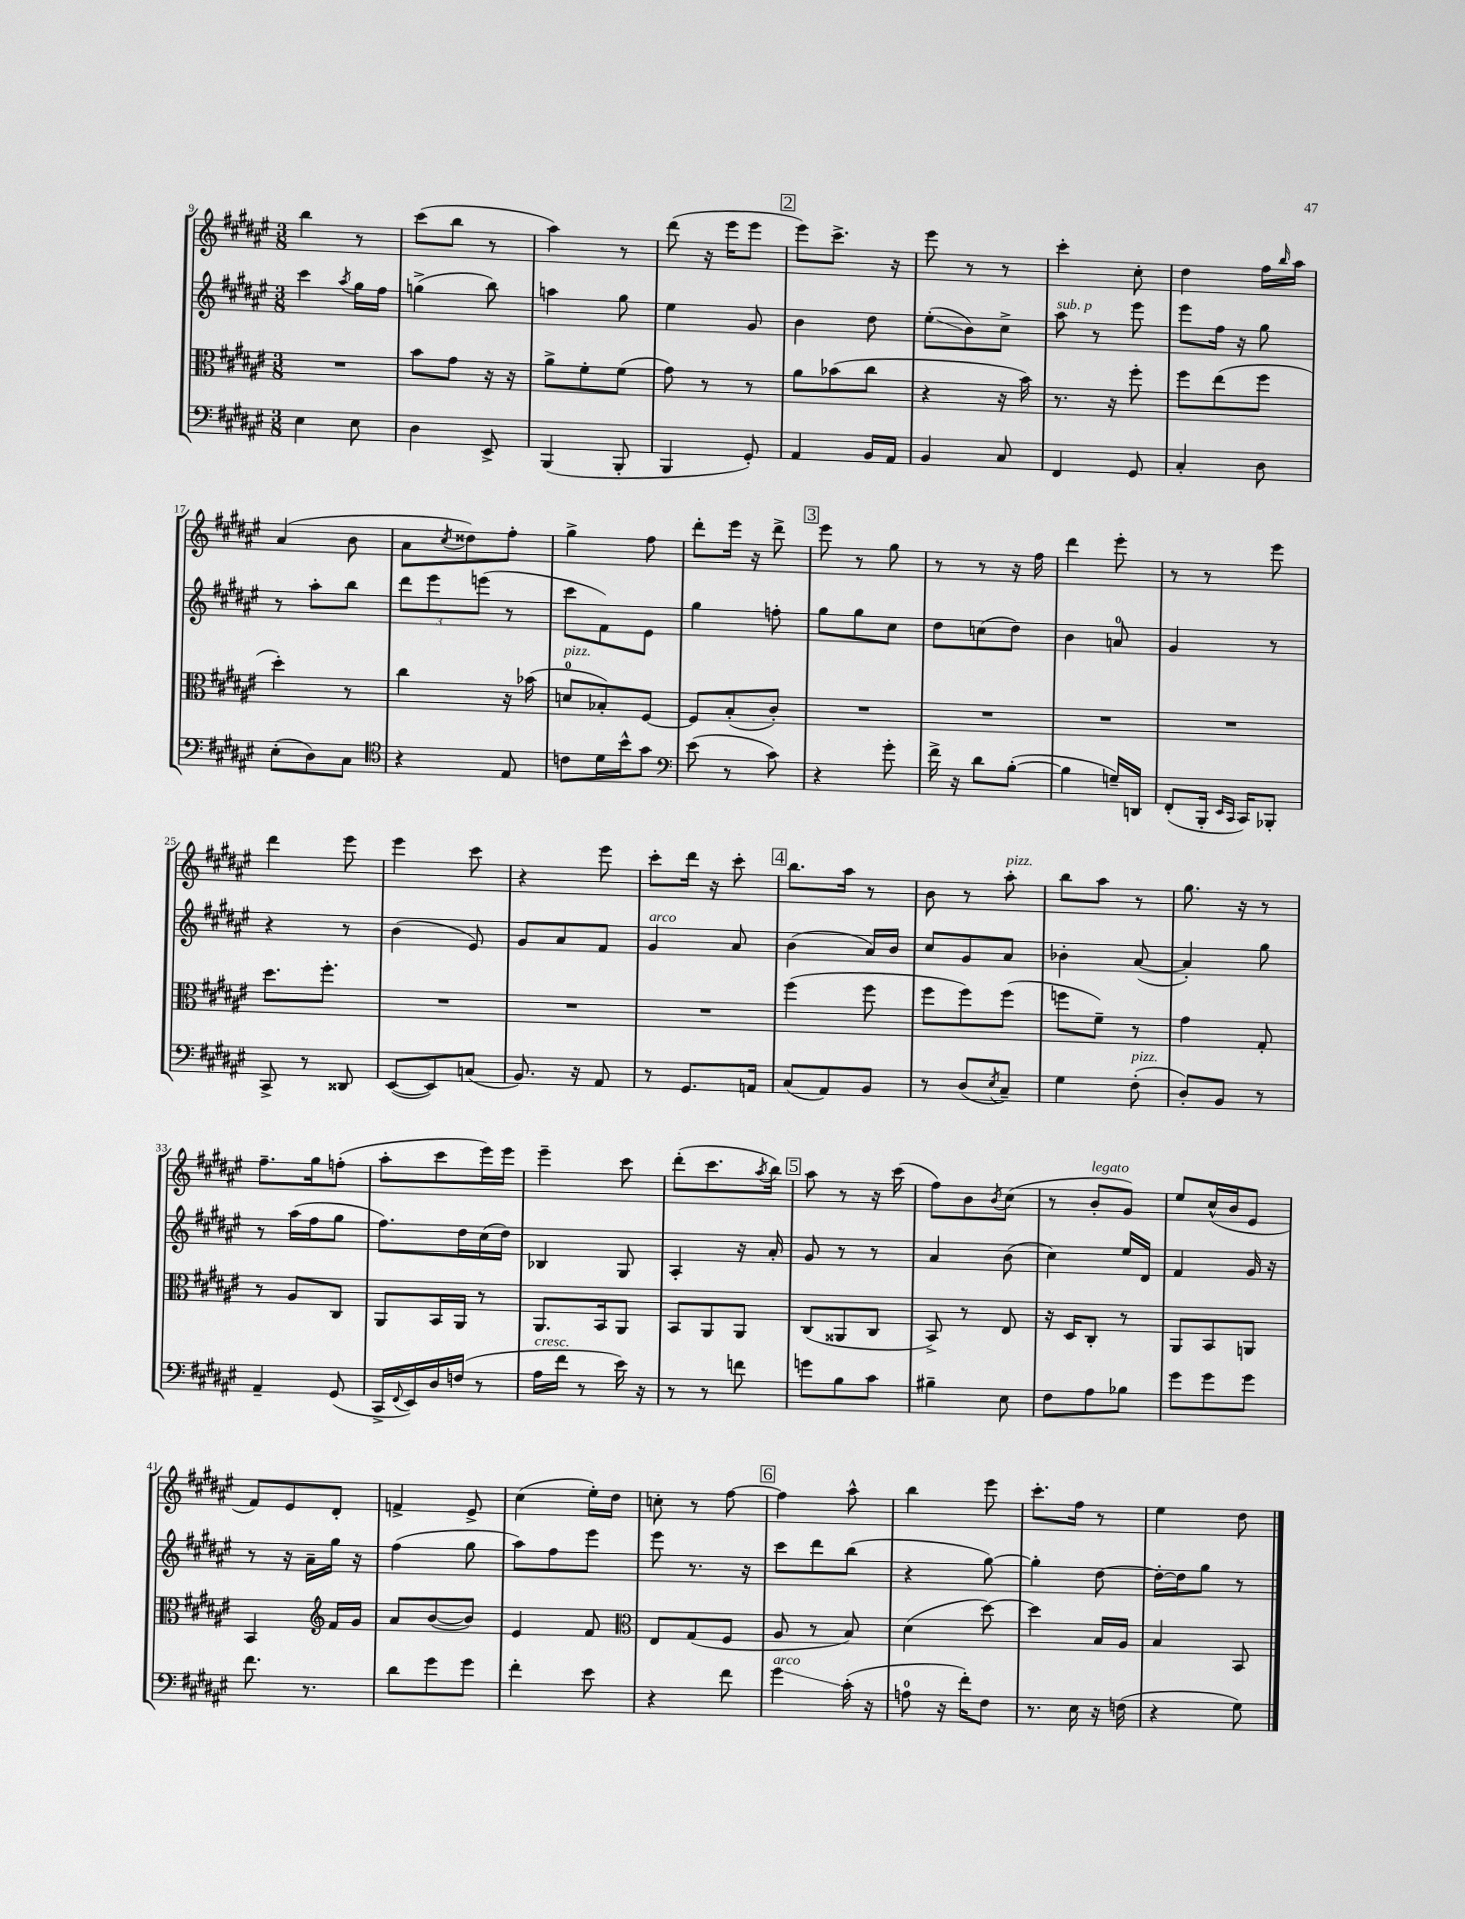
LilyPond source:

<<
\new StaffGroup <<
\new Staff = "s0" {
    \clef treble \key fis \major \numericTimeSignature \time 3/8
    b''4 r8 |
    cis'''8( b''8 r8 |
    ais''4) r8 |
    dis'''8( r16 eis'''16 eis'''8 |
    \mark \markup { \box "2" } eis'''8) cis'''8.-> r16 |
    eis'''8 r8 r8 |
    cis'''4-. cis''8-. |
    dis''4 fis''16 \grace { b''16 } ais''16 |
    ais'4( b'8 |
    ais'8 \acciaccatura { cis''8 } disis''8) fis''8-. |
    gis''4-> fis''8 |
    dis'''8-. eis'''16 r16 dis'''8-> |
    \mark \markup { \box "3" } eis'''8 r8 gis''8 |
    r8 r8 r16 fis''16 |
    dis'''4 eis'''8-. |
    r8 r8 eis'''8 |
    dis'''4 eis'''8 |
    eis'''4 cis'''8 |
    r4 eis'''8 |
    cis'''8-. dis'''16 r16 cis'''8-. |
    \mark \markup { \box "4" } b''8. ais''16 r8 |
    b'8 r8 ais''8-.^\markup { \italic "pizz." } |
    b''8 ais''8 r8 |
    gis''8. r16 r8 |
    fis''8.-- gis''16 f''8-.( |
    ais''8-. cis'''8 eis'''16) eis'''16 |
    eis'''4-- cis'''8 |
    dis'''8-.( cis'''8. \acciaccatura { ais''8 } b''16) |
    \mark \markup { \box "5" } ais''8 r8 r16 cis'''16( |
    fis''8) b'8 \acciaccatura { b'8 } cis''8( |
    r8 b'8-.^\markup { \italic "legato" } gis'8) |
    eis''8 cis''16-^( b'16 eis'8 |
    fis'8) eis'8 dis'8-. |
    f'4-> eis'8-> |
    cis''4( eis''16-.) dis''16 |
    c''8-. r8 fis''8~ |
    \mark \markup { \box "6" } fis''4 ais''8-^ |
    b''4 eis'''8 |
    cis'''8.-. fis''16 r8 |
    eis''4 dis''8 \bar "|." |
}
\new Staff = "s1" {
    \clef treble \key fis \major \numericTimeSignature \time 3/8
    cis'''4 \acciaccatura { ais''8 } gis''16 fis''16 |
    g''4->( b''8) |
    a''4 gis''8 |
    eis''4 gis'8 |
    \mark \markup { \box "2" } b'4 dis''8 |
    eis''8-.\glissando( b'8) cis''8-> |
    ais''8^\markup { \italic "sub. p" } r8 eis'''8 |
    eis'''8 fis''16 r16 gis''8 |
    r8 ais''8-. b''8 |
    \tuplet 3/2 { dis'''8 eis'''8 e'''8( } r8 |
    cis'''8 fis'8) eis'8 |
    gis''4 f''8-. |
    \mark \markup { \box "3" } gis''8 gis''8 cis''8 |
    dis''8 c''8( dis''8) |
    b'4 a'8-0 |
    gis'4 r8 |
    r4 r8 |
    b'4( eis'8) |
    gis'8 ais'8 fis'8 |
    gis'4^\markup { \italic "arco" } ais'8 |
    \mark \markup { \box "4" } b'4( ais'16) b'16 |
    cis''8 gis'8 ais'8 |
    bes'4-. ais'8~( |
    ais'4-.) gis''8 |
    r8 ais''16( fis''16 gis''8 |
    fis''8.) dis''16 cis''16( dis''16) |
    bes4 gis8 |
    ais4-. r16 ais'16-. |
    \mark \markup { \box "5" } gis'8 r8 r8 |
    ais'4 b'8( |
    cis''4) eis''16 dis'16 |
    fis'4 gis'16 r16 |
    r8 r16 ais'16-- gis''16 r16 |
    fis''4( gis''8 |
    ais''8) fis''8 eis'''8 |
    eis'''8 r8. r16 |
    \mark \markup { \box "6" } cis'''8 dis'''8 b''8( |
    r4 gis''8~) |
    gis''4-. dis''8~ |
    dis''16~-. dis''16 gis''8 r8 \bar "|." |
}
\new Staff = "s2" {
    \clef alto \key fis \major \numericTimeSignature \time 3/8
    R4. |
    b'8 gis'8 r16 r16 |
    ais'8-> fis'8-. fis'8( |
    gis'8) r8 r8 |
    \mark \markup { \box "2" } ais'8 bes'8( cis''8 |
    r4 r16 b'16) |
    r8. r16 fis''8-. |
    fis''8 eis''8( fis''8 |
    dis''4-.) r8 |
    cis''4 r16 bes'16( |
    d'8-0^\markup { \italic "pizz." } bes8-.) fis8~ |
    fis8 b8-.( cis'8-.) |
    \mark \markup { \box "3" } R4. |
    R4. |
    R4. |
    R4. |
    dis''8. fis''8.-. |
    R4. |
    R4. |
    R4. |
    \mark \markup { \box "4" } fis''4( fis''8 |
    fis''8 fis''8) fis''8( |
    f''8 fis'8--) r8 |
    gis'4 gis8-. |
    r8 ais8 cis8 |
    ais,8 b,16 ais,16 r8 |
    ais,8. b,16 ais,8 |
    b,8 ais,8 ais,8 |
    \mark \markup { \box "5" } cis8( aisis,8 cis8 |
    b,8->) r8 eis8 |
    r16 dis16 cis8-. r8 |
    ais,8 b,8 a,8 |
    b,4 \clef treble fis'16 gis'16 |
    ais'8 b'8~( b'8) |
    eis'4 fis'8 |
    \clef alto eis8 gis8( fis8 |
    \mark \markup { \box "6" } ais8 r8 b8) |
    dis'4( dis''8~) |
    dis''4 b16 ais16 |
    b4 b,8 \bar "|." |
}
\new Staff = "s3" {
    \clef bass \key fis \major \numericTimeSignature \time 3/8
    eis4 eis8 |
    dis4 eis,8-> |
    b,,4( b,,8-. |
    b,,4 gis,8-.) |
    \mark \markup { \box "2" } ais,4 b,16 ais,16 |
    b,4 cis8 |
    fis,4 gis,8 |
    cis4-. dis8 |
    eis8-.( dis8) cis8 |
    \clef tenor r4 eis8 |
    c'8 dis'16 b'16-^ gis'8 |
    \clef bass eis'8( r8 cis'8) |
    \mark \markup { \box "3" } r4 gis'8-. |
    fis'16-> r16 dis'8 b8~-.( |
    b4 g16--) d,16 |
    fis,8-.( b,,16-. \grace { eis,16 cis,16 } cis,16) bes,,8-. |
    cis,8-> r8 disis,8 |
    eis,8~( eis,8) c8( |
    b,8.) r16 ais,8 |
    r8 gis,8. a,16 |
    \mark \markup { \box "4" } cis8( ais,8) b,8 |
    r8 dis8( \acciaccatura { eis8 } cis8--) |
    gis4 fis8-.^\markup { \italic "pizz." }( |
    dis8-.) b,8 r8 |
    ais,4-- gis,8( |
    cis,16-> \appoggiatura { fis,8 } eis,16) dis16 f16( r8 |
    ais16^\markup { \italic "cresc." } fis'16 r8 eis'16) r16 |
    r8 r8 f'8 |
    \mark \markup { \box "5" } g'8 b8 cis'8 |
    bis4-- eis8 |
    fis8 ais8 bes8 |
    gis'8 gis'8 gis'8 |
    fis'8. r8. |
    dis'8 gis'8 gis'8 |
    fis'4-. eis'8 |
    r4 fis'8 |
    \mark \markup { \box "6" } gis'4\glissando^\markup { \italic "arco" } cis'16-.( r16 |
    a8-0 r16 fis'16-.) fis8 |
    r8. eis16 r16 f16( |
    r4 gis8) \bar "|." |
}
>>
>>
\layout { \context { \Score currentBarNumber = #9 } }
